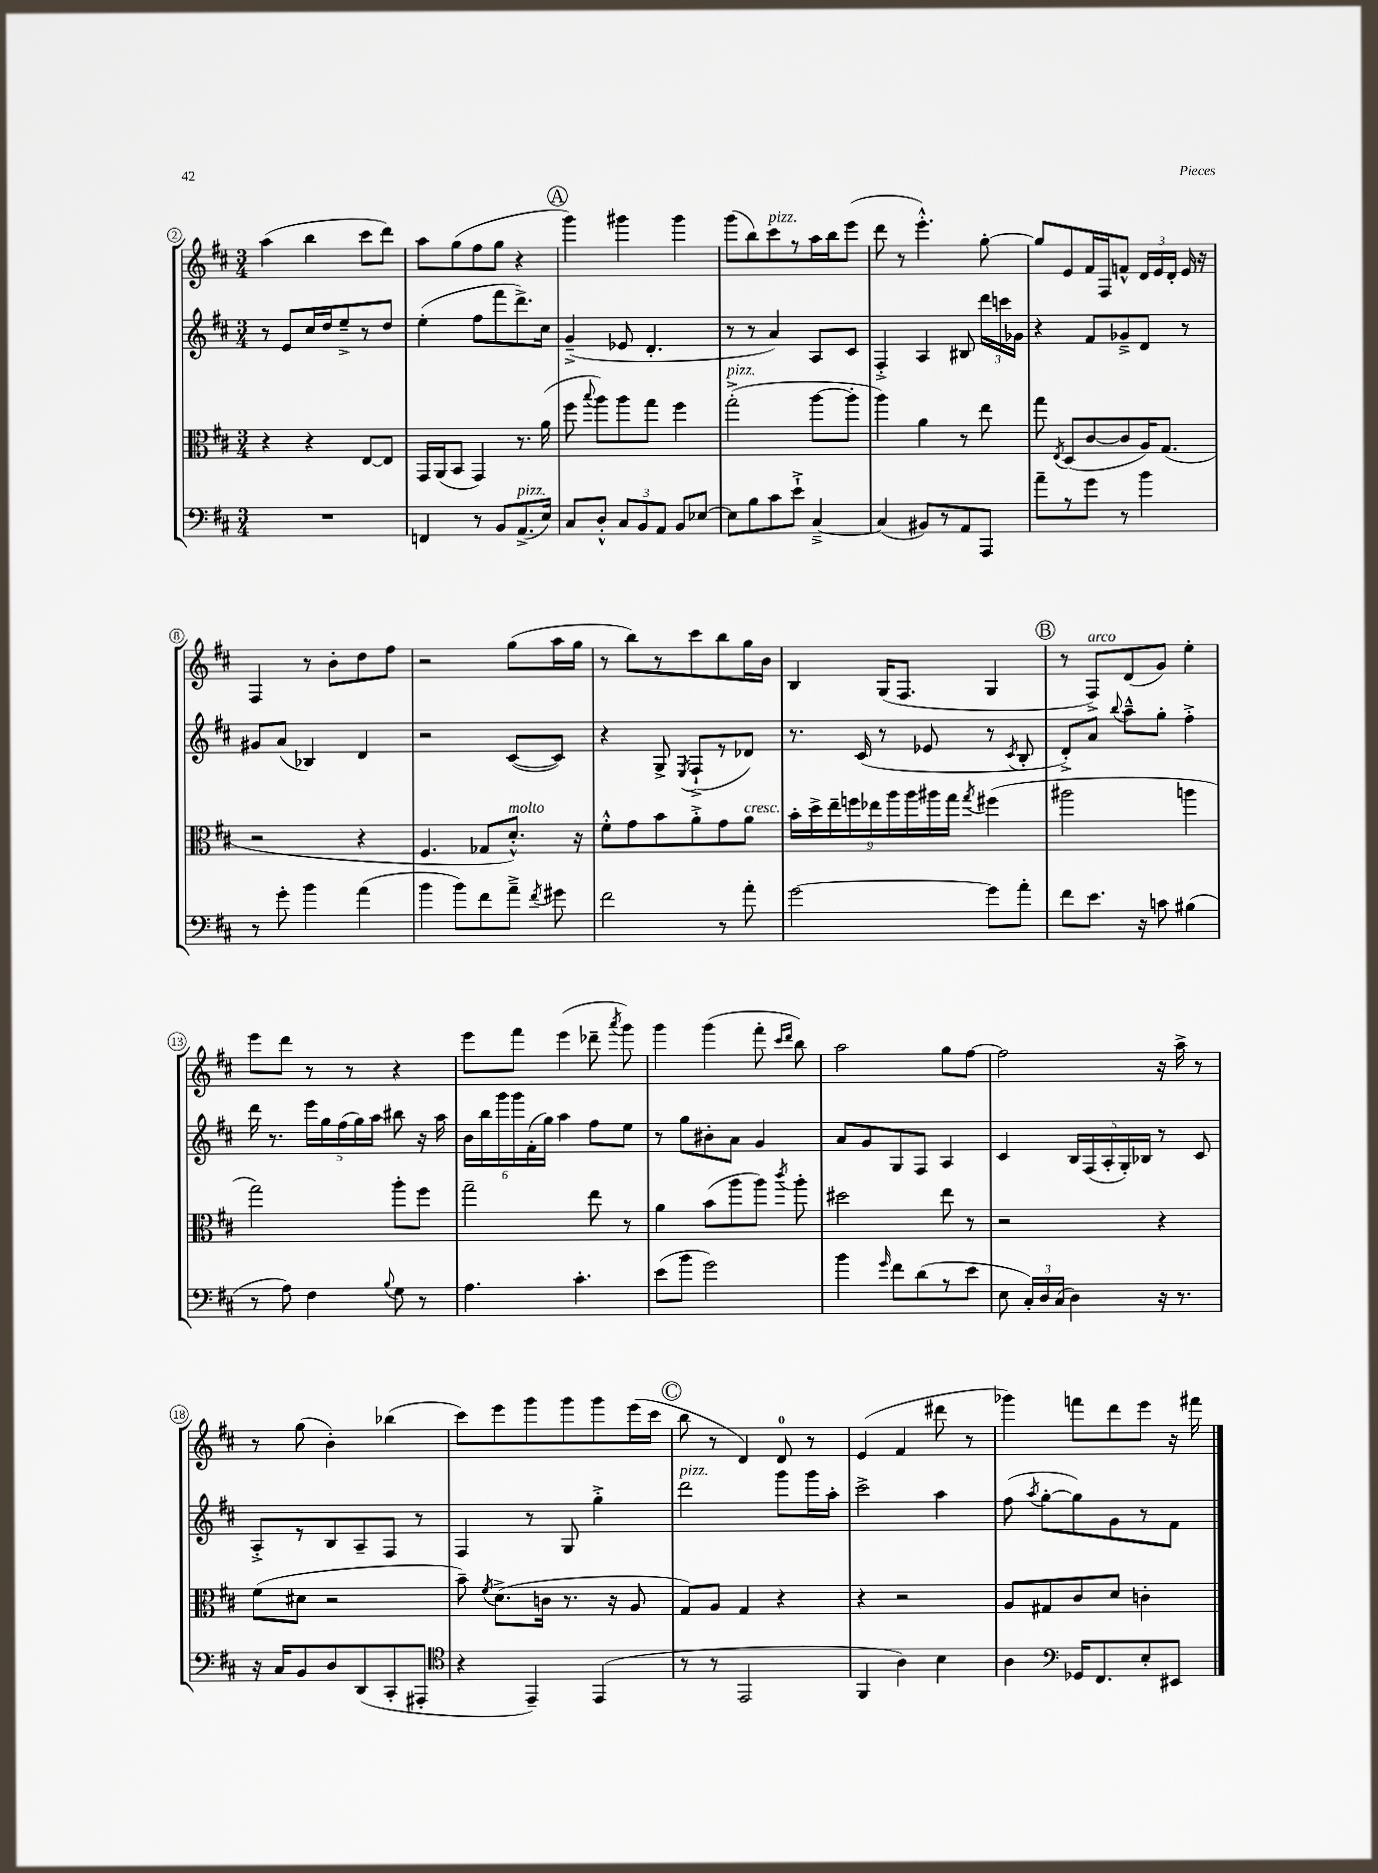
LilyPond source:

<<
\new StaffGroup <<
\new Staff = "s0" {
    \clef treble \key d \major \numericTimeSignature \time 3/4
    \autoBeamOff a''4( b''4 cis'''8[ d'''8]) |
    a''8[ g''8( fis''8 g''8] r4 |
    \mark \markup { \circle "A" } g'''4) gis'''4 gis'''4 |
    g'''8[( b''8) cis'''8^\markup { \italic "pizz." } r8 a''16 b''16 e'''8]( |
    d'''8 r8 e'''4.-.-^) g''8~-. |
    g''8[ e'8 fis'16 fis16 f'8]-^ \tuplet 3/2 { d'16[ e'16 d'16]-. } e'16 r16 |
    fis4 r8 b'8[-. d''8 fis''8] |
    r2 g''8[( a''16 g''16] |
    r8 b''8[) r8 cis'''8 b''8 g''16 b'16] |
    b4 g16[( fis8.] g4 |
    \mark \markup { \circle "B" } r8 fis8[->^\markup { \italic "arco" }) d'8( g'8]) e''4-. |
    e'''8[ d'''8] r8 r8 r4 |
    e'''8[ fis'''8] e'''4( des'''8-- \acciaccatura { a'''8 } g'''8) |
    g'''4 g'''4( fis'''8-. \grace { cis'''16[ d'''16] } b''8) |
    a''2 g''8[ fis''8]~ |
    fis''2 r16 a''16-> r8 |
    r8 g''8( b'4-.) bes''4( |
    cis'''8[) e'''8 g'''8 g'''8 g'''8 e'''16( cis'''16] |
    \mark \markup { \circle "C" } b''8 r8 d'4) d'8-0 r8 |
    e'4( fis'4 dis'''8 r8 |
    ges'''4) f'''8[ d'''8 e'''8] r16 fis'''16 \bar "|." |
}
\new Staff = "s1" {
    \clef treble \key d \major \numericTimeSignature \time 3/4
    \autoBeamOff r8 e'8[ cis''16 d''16 e''8---> r8 d''8] |
    e''4-.( fis''8[ fis'''8 d'''8.->) cis''16] |
    \mark \markup { \circle "A" } g'4--->( ees'8 d'4.-. |
    r8 r8 a'4) a8[ cis'8] |
    fis4-.-> a4 bis8 \tuplet 3/2 { d'''16[ c'''16 ges'16] } |
    r4 fis'8[ ges'8---> d'8] r8 |
    gis'8[ a'8]( bes4) d'4 |
    r2 cis'8[~( cis'8]) |
    r4 g8-> \acciaccatura { e8 } fis8[-!->( r8 des'8]) |
    r8. cis'16( r8 ees'8 r8 \acciaccatura { cis'8 } b8-. |
    \mark \markup { \circle "B" } d'8[-.->) a'8] \appoggiatura { b''8 } a''8[---^ g''8]-. fis''4-.-> |
    d'''16 r8. \tuplet 5/4 { e'''16[ g''16 fis''16( g''16) a''16] } bis''8 r16 a''16 |
    \tuplet 6/4 { b'16[ b''16 g'''16 g'''16 fis'16-.( g''16]) } a''4 fis''8[ e''8] |
    r8 g''8[ bis'8-. a'8] g'4 |
    a'8[ g'8 g8 fis8] a4 |
    cis'4 \tuplet 5/4 { b16[ fis16( a16-. g16-.) bes16] } r8 cis'8 |
    a8[-.-> r8 b8 a8-- fis8] r8 |
    fis4 r8 g8 g''4-.-> |
    \mark \markup { \circle "C" } d'''2^\markup { \italic "pizz." } g'''8[ g'''16 a''16]-. |
    cis'''2-> a''4 |
    fis''8( \acciaccatura { a''8 } g''8[~-. g''8) g'8 r8 fis'8] \bar "|." |
}
\new Staff = "s2" {
    \clef alto \key d \major \numericTimeSignature \time 3/4
    \autoBeamOff r4 r4 e8[~ e8] |
    g,16[ a,16( b,8] g,4) r8. a'16( |
    \mark \markup { \circle "A" } fis''8 \appoggiatura { b''8 } a''8[) a''8 g''8] fis''4 |
    g''2-.->^\markup { \italic "pizz." }( a''8[~ a''8]-. |
    a''4) a'4 r8 e''8 |
    g''8 \acciaccatura { e8 } d8[( cis'8~ cis'8 a16) g8.]( |
    r2 r4 |
    fis4. ges8[ d'8.]-.-^^\markup { \italic "molto" }) r16 |
    fis'8[-.-^ g'8 b'8 a'8-.-> g'8 a'8]^\markup { \italic "cresc." } |
    \tuplet 9/8 { b'16[-. d''16-> e''16-- f''16 ees''16 a''16 a''16 ais''16 g''16] } \acciaccatura { g''8 } fis''4( |
    \mark \markup { \circle "B" } ais''2 a''4 |
    g''2) a''8[-. fis''8] |
    g''2-- e''8 r8 |
    a'4 b'8[( a''8 a''8]) \acciaccatura { cis'''8 } a''8-. |
    dis''2 e''8 r8 |
    r2 r4 |
    fis'8[( dis'8] r2 |
    b'8--) \acciaccatura { fis'8 } d'8.[->( c'16] r8. r16 a8 |
    \mark \markup { \circle "C" } g8[) a8] g4 r4 |
    r4 r2 |
    a8[ gis8 cis'8 d'8] c'4-. \bar "|." |
}
\new Staff = "s3" {
    \clef bass \key d \major \numericTimeSignature \time 3/4
    \autoBeamOff R2. |
    f,4 r8 b,8[ a,8.->^\markup { \italic "pizz." }( e16]) |
    \mark \markup { \circle "A" } cis8[ d8]-.-^ \tuplet 3/2 { cis8[ b,8 a,8] } b,8[ ees8]~ |
    ees8[ b8 cis'8 e'8]-!-> cis4~---> |
    cis4( bis,8[) r8 a,8 a,,8] |
    a'8[-- r8 g'8] r8 b'4 |
    r8 g'8-. b'4 a'4( |
    b'4 b'8[) fis'8 a'8]---> \acciaccatura { fis'8 } gis'8 |
    fis'2 r8 a'8-. |
    g'2~ g'8[ a'8]-. |
    \mark \markup { \circle "B" } fis'8[ e'8.] r16 c'8 bis4( |
    r8 a8) fis4 \appoggiatura { b8 } g8 r8 |
    a4. cis'4.-. |
    e'8[( b'8] g'2) |
    b'4 \grace { g'16 } fis'8[ d'8( r8 e'8] |
    e8 \tuplet 3/2 { cis16[-.) d16 cis16]( } d4) r16 r8. |
    r16 cis16[ b,8 d8 d,8( cis,8-. ais,,8]-. |
    \clef tenor r4 e,4--) e,4( |
    \mark \markup { \circle "C" } r8 r8 e,2 |
    fis,4 a4) b4 |
    a4 \clef bass ges,16[ fis,8. e8-. eis,8] \bar "|." |
}
>>
>>
\layout { \context { \Score currentBarNumber = #2 \override BarNumber.stencil = #(make-stencil-circler 0.1 0.3 ly:text-interface::print) } }
